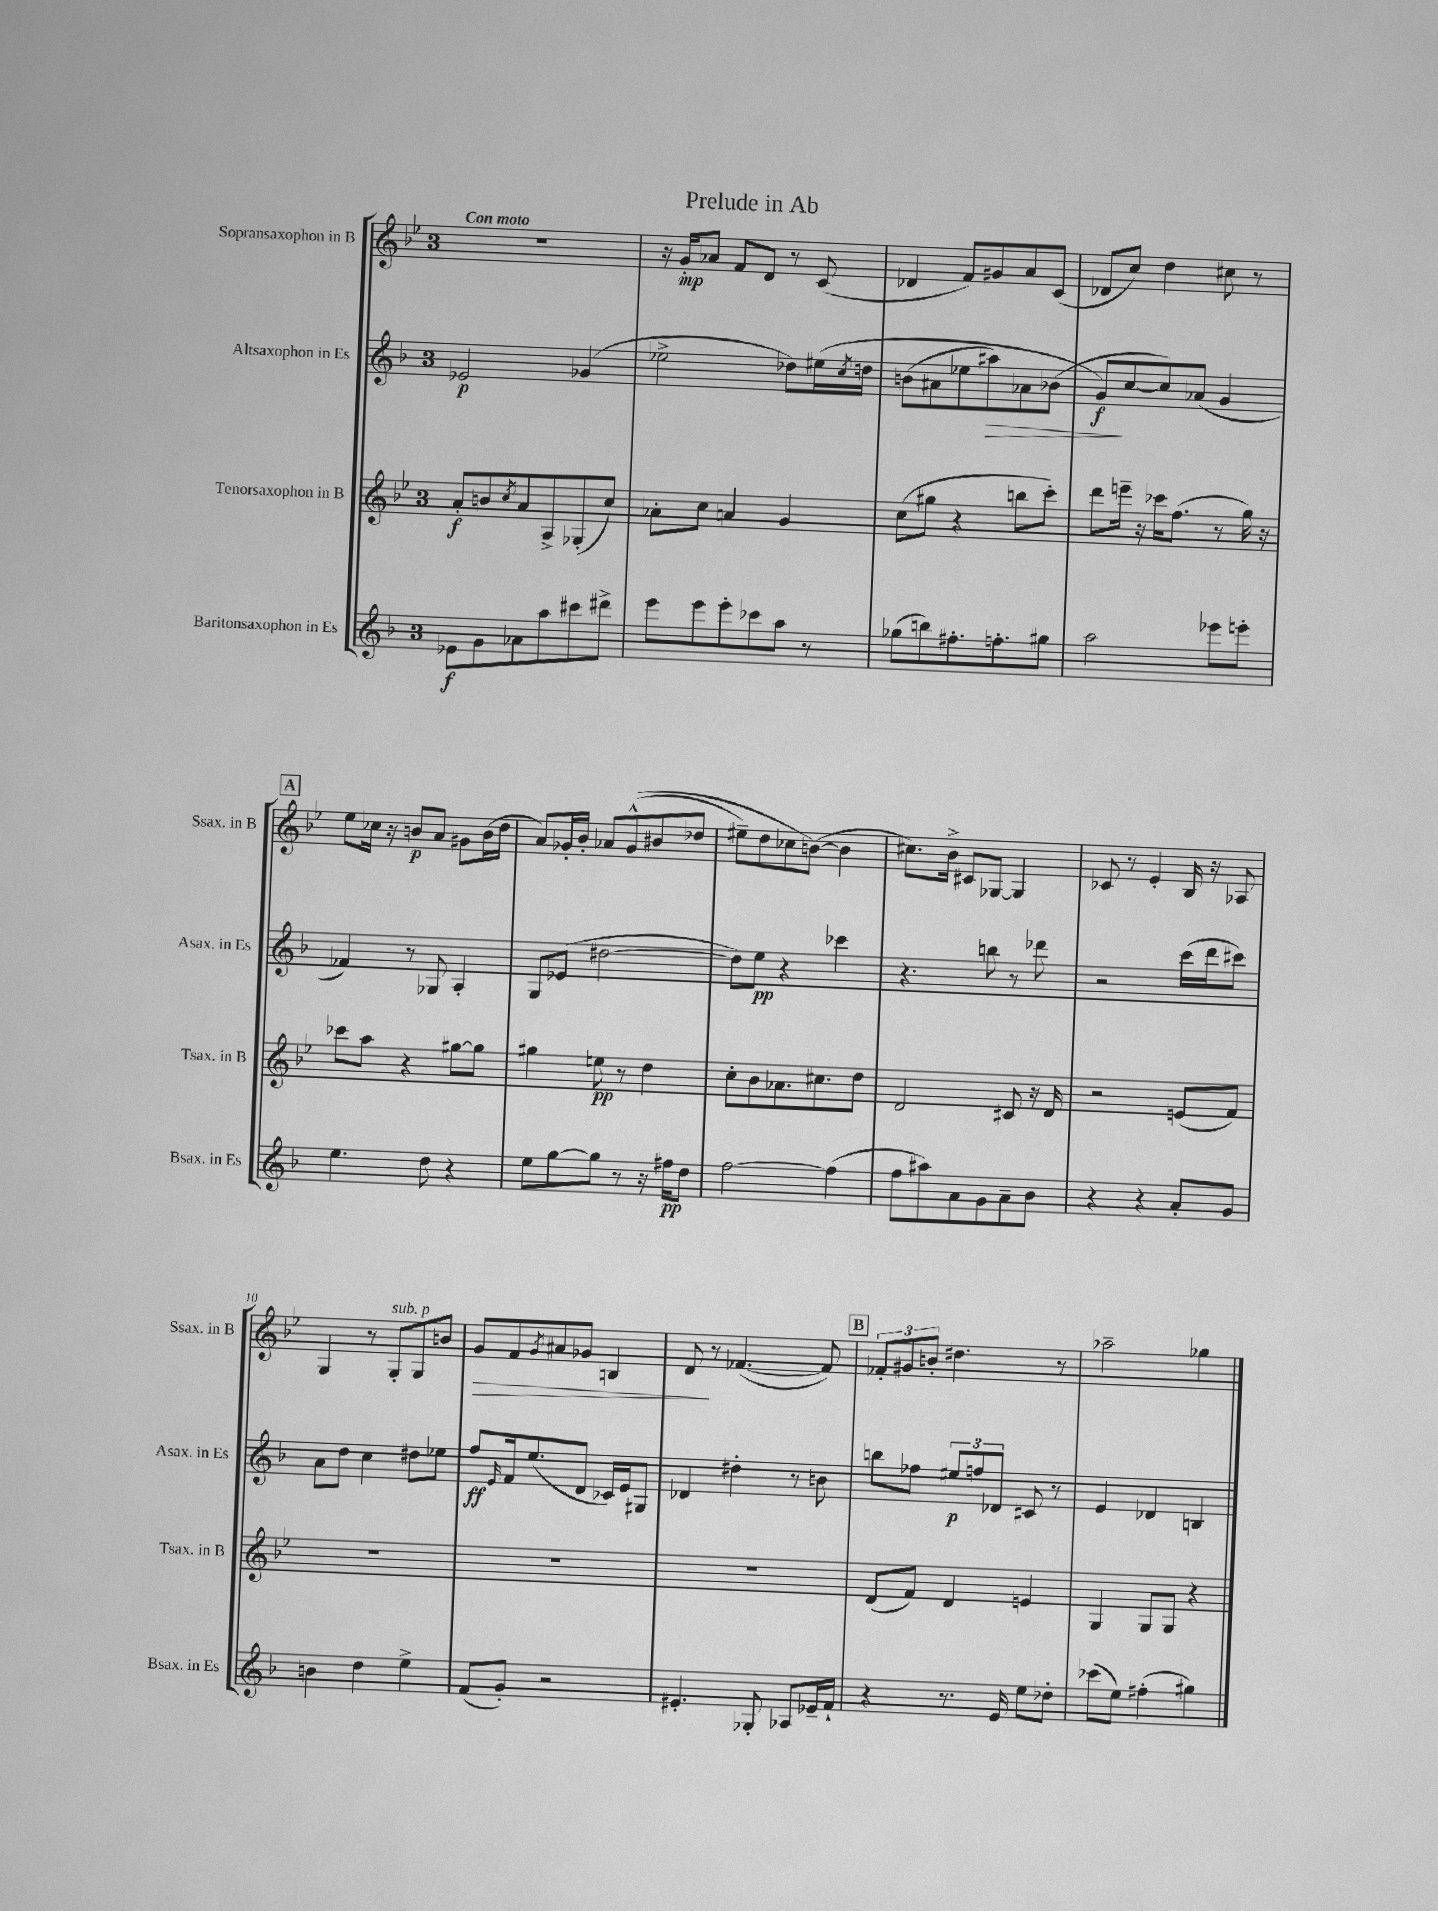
\header { title = "Prelude in Ab" }
<<
\new StaffGroup <<
\new Staff = "s0" \with { instrumentName = "Sopransaxophon in B" shortInstrumentName = "Ssax. in B" } {
    \clef treble \key bes \major \once \override Staff.TimeSignature.style = #'single-digit \time 3/4 \tempo "Con moto"
    R2. |
    r16 g'16-.\mp aes'8 f'8 d'8 r8 c'8( |
    des'4 f'8) gis'8 a'8 c'8( |
    des'8 c''8) d''4 cis''8 r8 |
    \mark \markup { \box "A" } ees''8 ces''16 r16 b'8\p a'8 gis'8 b'16( d''16 |
    a'8) ges'16-. bes'16-. aes'8 ges'8-^(\( bis'8 des''8 |
    eis''8--) d''8 ces''8 b'8~(\) b'4 |
    cis''8.) bes'16-> cis'8 ges8~ ges4 |
    ces'8 r8 ees'4-. bes16 r16 aes8 |
    g4 r8 g8-.^\markup { \italic "sub. p" } g8 b'8 |
    g'8\> f'8 \acciaccatura { g'8 } ais'8 ges'8 b4 |
    d'8\! r8 fes'4.~( fes'8) |
    \mark \markup { \box "B" } \tuplet 3/2 { fes'8-. gis'8 b'8-. } dis''4. r8 |
    aes''2-- ges''4 \bar "|." |
}
\new Staff = "s1" \with { instrumentName = "Altsaxophon in Es" shortInstrumentName = "Asax. in Es" } {
    \clef treble \key f \major \once \override Staff.TimeSignature.style = #'single-digit \time 3/4
    ees'2\p ges'4( |
    ees''2-> des''8) eis''16\( \acciaccatura { c''8 } d''16 |
    b'8( ais'8 ees''8 ais''8\>) aes'8 bes'8( |
    g'8\f\!\) c''8~ c''8) aes'8( g'4 |
    \mark \markup { \box "A" } fes'4) r8 ges8 a4-. |
    g8 ees'8( dis''2~ |
    dis''8) e''8\pp r4 ces'''4 |
    r4. b''8 r8 des'''8 |
    r2 c'''16( d'''16 cis'''8) |
    a'8 d''8 c''4 dis''8 ees''8 |
    f''8\ff \grace { e'16 } f'16 e''8.( d'8 ces'16) e'16 gis8 |
    des'4 dis''4-. r8 b'8 |
    \mark \markup { \box "B" } b''8 fes''8 \tuplet 3/2 { eis''8\p f''8 des'8 } cis'8 r8 |
    e'4 des'4 b4 \bar "|." |
}
\new Staff = "s2" \with { instrumentName = "Tenorsaxophon in B" shortInstrumentName = "Tsax. in B" } {
    \clef treble \key bes \major \once \override Staff.TimeSignature.style = #'single-digit \time 3/4
    a'8-.\f b'8 \acciaccatura { c''8 } a'8 a8-> ges8-.( c''8) |
    aes'8-. c''8 a'4 g'4 |
    c''8( gis''8 r4 b''8 c'''8-.) |
    d'''8 e'''16-- r16 ces'''16 f''8.( r8 g''16) r16 |
    \mark \markup { \box "A" } ces'''8 a''8 r4 gis''8~ gis''8 |
    gis''4 e''8\pp r8 d''4 |
    c''8-. bes'8 aes'8. cis''8. d''8 |
    d'2 cis'8 r16 d'16 |
    r2 e'8( f'8) |
    R2. |
    R2. |
    R2. |
    \mark \markup { \box "B" } d'8( f'8) d'4 e'4 |
    g4 g8 g8 r4 \bar "|." |
}
\new Staff = "s3" \with { instrumentName = "Baritonsaxophon in Es" shortInstrumentName = "Bsax. in Es" } {
    \clef treble \key f \major \once \override Staff.TimeSignature.style = #'single-digit \time 3/4
    ees'8\f g'8 aes'8 a''8 cis'''8 dis'''8-> |
    e'''8 e'''8 e'''8-. ces'''8 a''8 r8 |
    ges''8( b''8) fis''8.-. f''8.-. gis''8 |
    a''2 ees'''8 e'''8-. |
    \mark \markup { \box "A" } e''4. d''8 r4 |
    e''8 g''8~ g''8 r8 r16 fis''16\pp d''8 |
    f''2~ f''4( |
    f''8 ais''8) a'8 g'8 a'8-- bes'8 |
    r4 r4 a'8-. g'8 |
    b'4 d''4 e''4-> |
    f'8( g'8-.) r2 |
    eis'4.-. ges8-. aes8 ees'16-- f'16-! |
    \mark \markup { \box "B" } r4 r8. e'16 e''8 des''8-. |
    ces'''8( e''8) fis''4-.( gis''4) \bar "|." |
}
>>
>>
